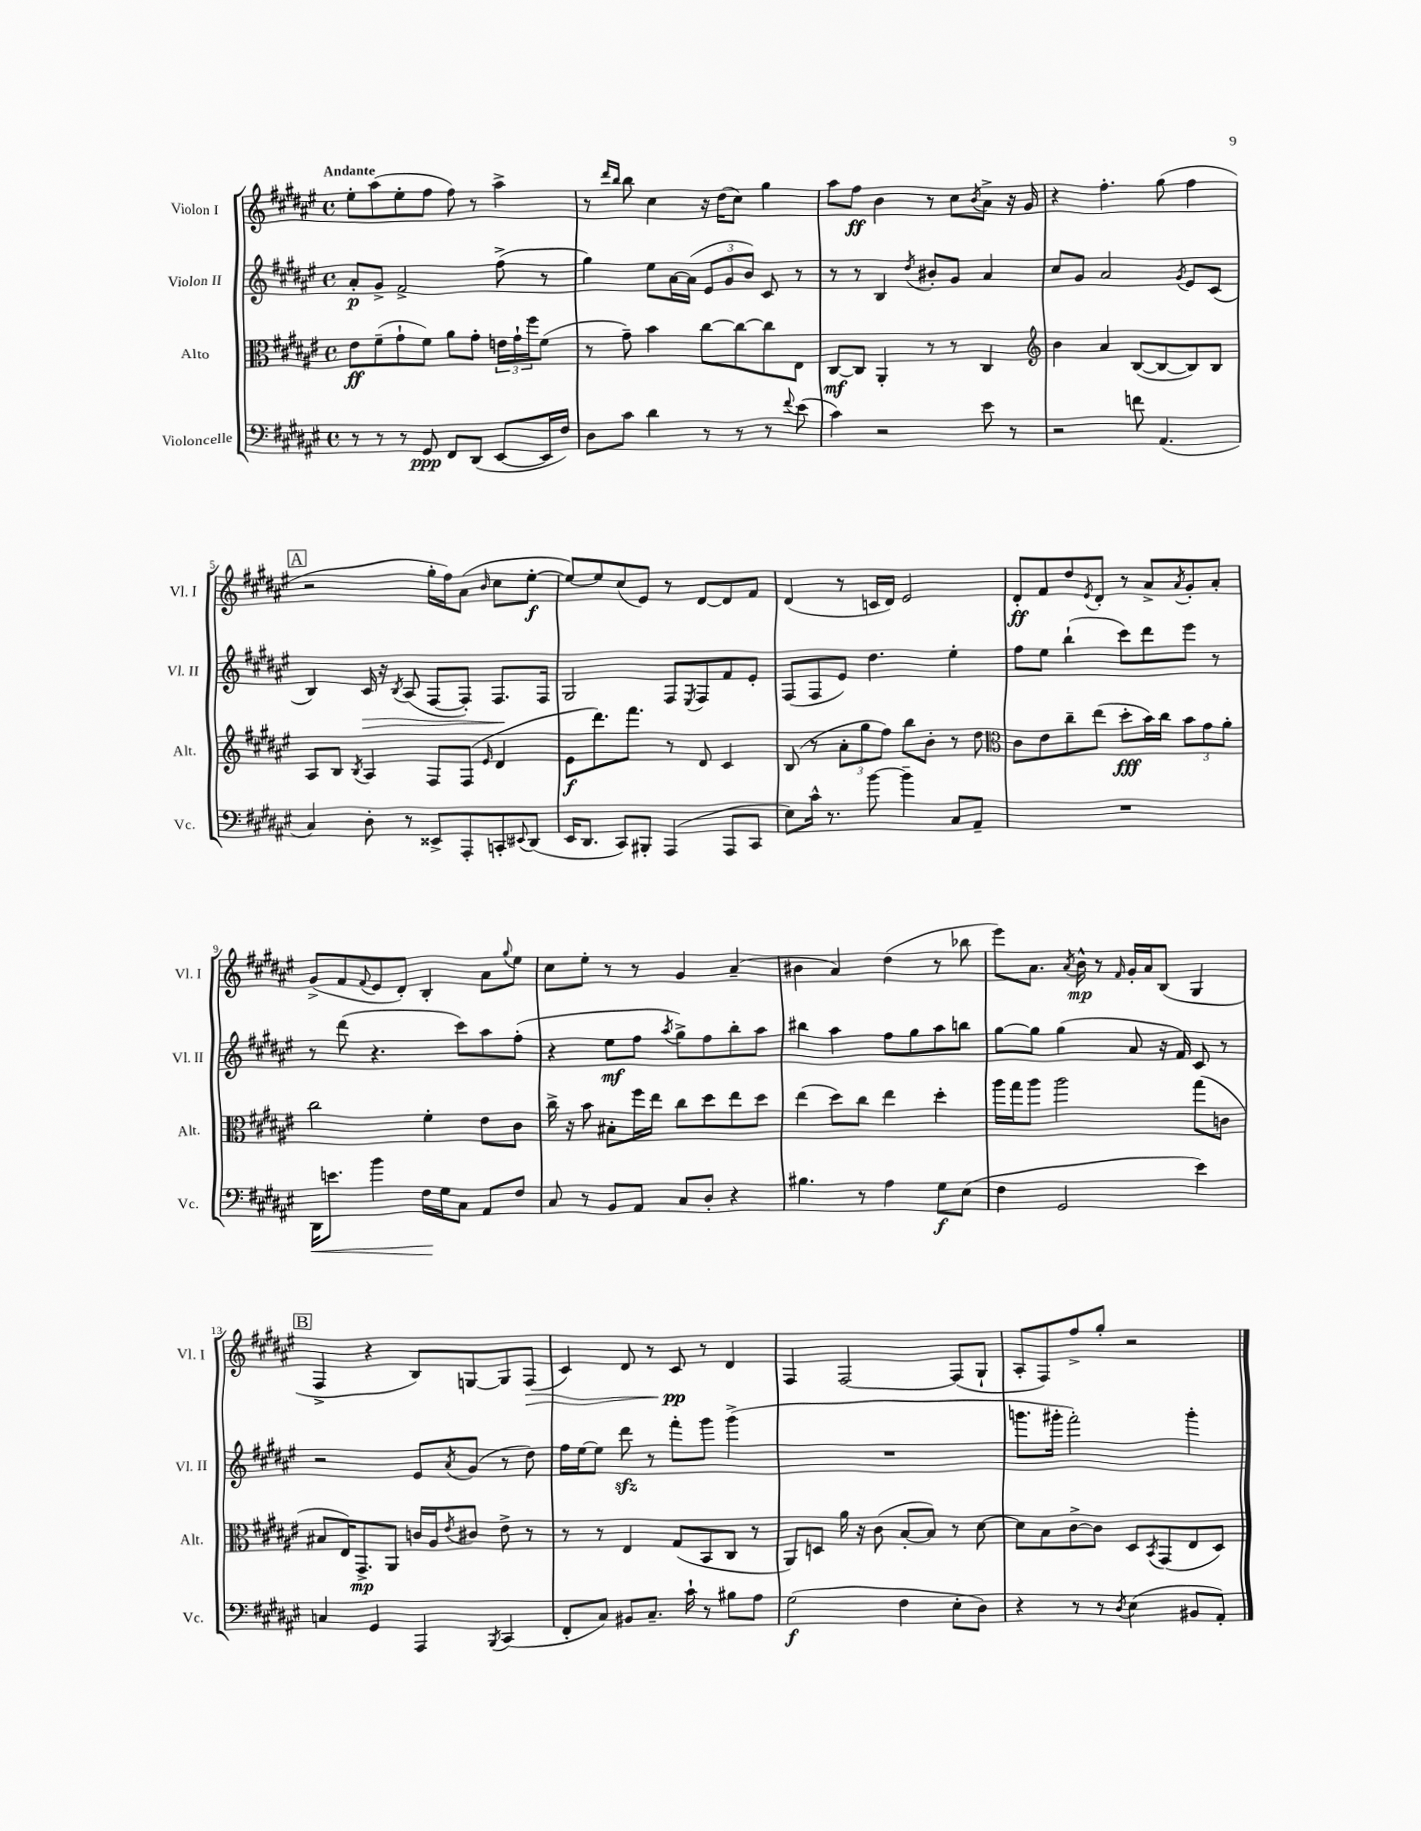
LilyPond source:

<<
\new StaffGroup <<
\new Staff = "s0" \with { instrumentName = "Violon I" shortInstrumentName = "Vl. I" } {
    \clef treble \key fis \major \defaultTimeSignature \time 4/4 \tempo "Andante"
    eis''8-. ais''8( eis''8-. fis''8 fis''8) r8 ais''4-> |
    r8 \grace { dis'''16 b''16 } b''8 cis''4 r16 dis''16( cis''8) gis''4 |
    ais''8 fis''8\ff b'4 r8 cis''8 \acciaccatura { b'8 } ais'8-> r16 gis'16 |
    r4 fis''4.-. gis''8( fis''4 |
    \mark \markup { \box "A" } r2 gis''16-. fis''16) ais'8( \grace { b'16 } cis''8 eis''8~-.\f |
    eis''8~) eis''8 cis''8( eis'8) r8 dis'8~ dis'8 fis'8 |
    dis'4( r8 c'16 dis'16) eis'2 |
    dis'8-.\ff fis'8 dis''8 \acciaccatura { eis'8 } dis'8-. r8 ais'8-> \acciaccatura { ais'8 } gis'8-. ais'8-. |
    gis'8->( fis'8 \appoggiatura { fis'8 } eis'8 dis'8-.) b4-. ais'8 \appoggiatura { gis''8 } eis''8 |
    cis''8 eis''8-. r8 r8 gis'4 ais'4--( |
    bis'4 ais'4) dis''4( r8 bes''8 |
    eis'''8) ais'8. \acciaccatura { ais'8 } b'16-^\mp r8 \grace { fis'16 } gis'16-. ais'16 b8( gis4 |
    \mark \markup { \box "B" } fis4-> r4 b8) g8~ g8 fis8\>( |
    cis'4) dis'8 r8 cis'8\pp\! r8 dis'4 |
    fis4 fis2~ fis8( gis8-! |
    ais8-. fis8) fis''8-> gis''8-. r2 \bar "|." |
}
\new Staff = "s1" \with { instrumentName = "Violon II" shortInstrumentName = "Vl. II" } {
    \clef treble \key fis \major \defaultTimeSignature \time 4/4
    ais'8-.\p gis'8-> fis'2-> fis''8->( r8 |
    gis''4) eis''8 ais'16~ ais'16( \tuplet 3/2 { eis'8 gis'8 b'8) } cis'8 r8 |
    r8 r8 b4 \acciaccatura { dis''8 } bis'8-. gis'8 ais'4 |
    cis''8 gis'8 ais'2 \acciaccatura { gis'8 } eis'8 cis'8( |
    \mark \markup { \box "A" } b4) cis'16\> r16 \acciaccatura { b8 } ais8( fis8~ fis8-.) fis8.\! fis16 |
    gis2 fis8 \acciaccatura { eis8 } fis8 fis'8 eis'8-. |
    fis8( fis8 eis'8) dis''4. eis''4-. |
    fis''8 eis''8 b''4-!( cis'''8) dis'''8 eis'''8 r8 |
    r8 dis'''8( r4. cis'''8) ais''8 fis''8-.( |
    r4 eis''8\mf fis''8 \acciaccatura { ais''8 } gis''8->) fis''8 b''8-. ais''8 |
    bis''4 ais''4 fis''8 gis''8 ais''8 b''8 |
    gis''8~ gis''8 gis''4( ais'8 r16 fis'16) cis'8 r8 |
    \mark \markup { \box "B" } r2 eis'8 \acciaccatura { ais'8 } gis'8( r8 dis''8) |
    fis''16 eis''16~ eis''8 dis'''8\sfz r8 fis'''8-. gis'''8 gis'''4->( |
    R1 |
    g'''8. gis'''16-. fis'''2-.) gis'''4-. \bar "|." |
}
\new Staff = "s2" \with { instrumentName = "Alto" shortInstrumentName = "Alt." } {
    \clef alto \key fis \major \defaultTimeSignature \time 4/4
    eis'8\ff fis'8--( gis'8-! fis'8) ais'8 gis'8-. \tuplet 3/2 { e'16 gis'16-! fis''16 } fis'8( |
    r8 gis'8--) b'4 cis''8~ cis''8~ cis''8 eis8 |
    cis8~\mf cis8 ais,4-. r8 r8 cis4 |
    \clef treble b'4 ais'4 b8~( b8~ b8) b8 |
    \mark \markup { \box "A" } ais8 b8 \acciaccatura { b8 } ais4 fis8 fis8( \grace { eis'16 } dis'4 |
    eis'8\f dis'''8.) fis'''8. r8 dis'8 cis'4 |
    b8( r8 \tuplet 3/2 { ais'8-. gis''8 fis''8) } b''8 b'8-. r8 dis''8 |
    \clef alto cis'8 eis'8 cis''8-- eis''8( dis''8-.\fff b'16) cis''16 \tuplet 3/2 { b'8 gis'8 ais'8-. } |
    cis''2 fis'4-. eis'8 cis'8 |
    cis''16-> r16 b'8 bis8-. fis''16 eis''16 cis''8 dis''8 eis''8 dis''8 |
    eis''4( dis''8) cis''8 eis''4 dis''4-. |
    ais''16 gis''16 ais''8 ais''2 gis''8( c'8 |
    \mark \markup { \box "B" } bis8 eis16) gis,8.->\mp ais,8 c'16 ais16 \acciaccatura { eis'8 } cis'8 eis'8-> r8 |
    r8 r8 eis4 gis8( b,8 cis8 r8 |
    ais,8) d8 ais'16 r16 cis'8( b8~-. b8) r8 dis'8~ |
    dis'8 b8 cis'8~-> cis'8 dis8 \acciaccatura { b,8 } gis,8( eis8 dis8) \bar "|." |
}
\new Staff = "s3" \with { instrumentName = "Violoncelle" shortInstrumentName = "Vc." } {
    \clef bass \key fis \major \defaultTimeSignature \time 4/4
    r8 r8 r8 gis,8\ppp fis,8 dis,8( eis,8~ eis,16 fis16) |
    dis8 cis'8 dis'4 r8 r8 r8 \appoggiatura { fis'8 } eis'8( |
    cis'4) r2 eis'8 r8 |
    r2 f'8 ais,4.( |
    \mark \markup { \box "A" } cis4) dis8-. r8 eisis,8-> ais,,8-. c,8-. \appoggiatura { eis,8 } dis,8( |
    eis,16 dis,8. cis,8) bis,,8-. ais,,4( ais,,8 cis,8 |
    eis8) cis'16-^ r8. b'8~ b'4-- cis8 ais,8-- |
    R1 |
    dis,16\< e'8. b'4 fis16\! gis16 cis8 ais,8 fis8 |
    cis8 r8 b,8 ais,8 cis8 dis8-. r4 |
    bis4. r8 ais4 gis8\f eis8( |
    fis4 gis,2 eis'4) |
    \mark \markup { \box "B" } c4 gis,4 ais,,4 \acciaccatura { b,,8 } cis,4( |
    fis,8-. cis8) bis,8 cis8.-- cis'16-! r8 bis8 ais8 |
    gis2\f( fis4 eis8-. dis8) |
    r4 r8 r8 \acciaccatura { dis8 } eis4( bis,8 ais,8-.) \bar "|." |
}
>>
>>
